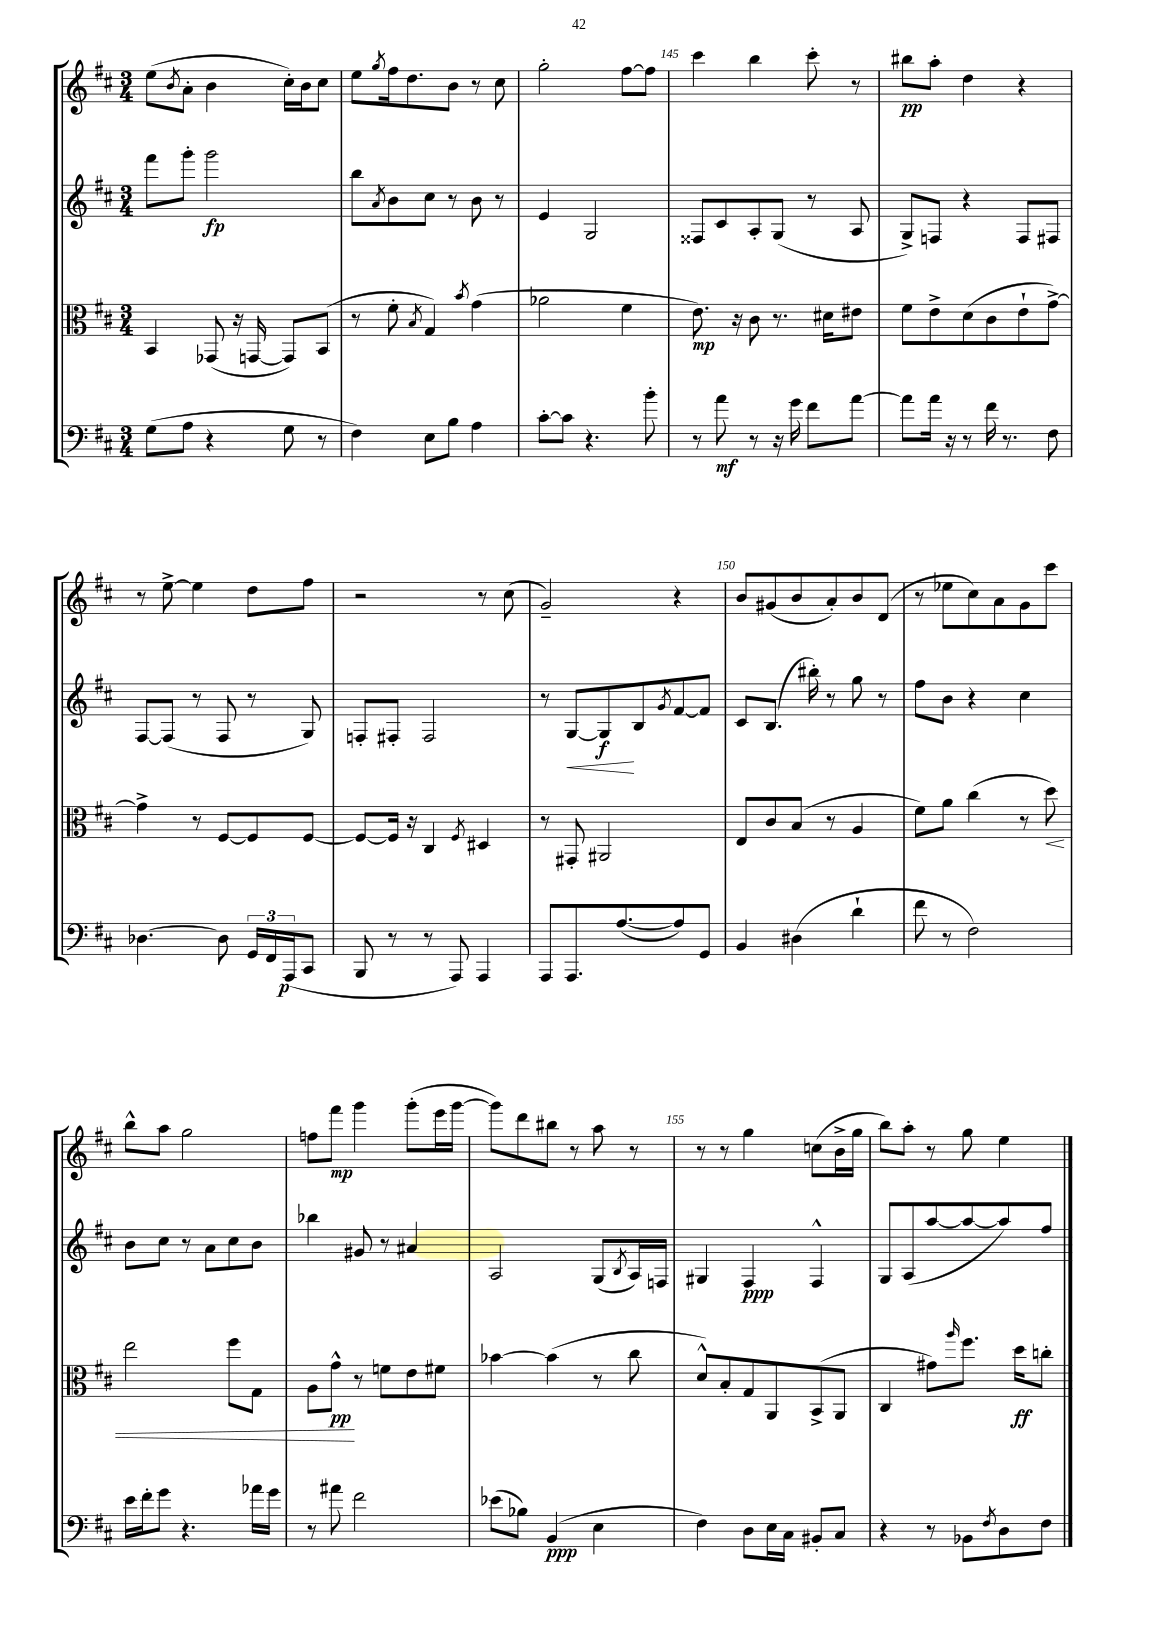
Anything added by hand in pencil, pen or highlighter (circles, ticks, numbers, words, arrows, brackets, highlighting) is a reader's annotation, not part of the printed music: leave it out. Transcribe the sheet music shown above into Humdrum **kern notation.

**kern	**dynam	**kern	**dynam	**kern	**dynam	**kern	**dynam
*part4	*part4	*part3	*part3	*part2	*part2	*part1	*part1
*staff4	*staff4	*staff3	*staff3	*staff2	*staff2	*staff1	*staff1
*clefF4	*	*clefC3	*	*clefG2	*	*clefG2	*
*k[f#c#]	*	*k[f#c#]	*	*k[f#c#]	*	*k[f#c#]	*
*M3/4	*	*M3/4	*	*M3/4	*	*M3/4	*
=142	=142	=142	=142	=142	=142	=142	=142
(8G\L	.	4BB/	.	8fff#\L	.	(8ee\L	.
.	.	.	.	.	.	8qb/	.
8A\J	.	.	.	8ggg'\J	.	8a'\J	.
4r	.	(8GG-X/	.	2ggg\	fp	4b\	.
.	.	16r	.	.	.	.	.
.	.	[16GGn/	.	.	.	.	.
8G\	.	8GG/L])	.	.	.	16cc#'\LL)	.
.	.	.	.	.	.	16b\J	.
8r	.	(8BB/J	.	.	.	8cc#\J	.
=143	=143	=143	=143	=143	=143	=143	=143
4F#\)	.	8r	.	8bb\L	.	8ee\L	.
.	.	.	.	8qa/	.	8qgg/	.
.	.	8f#'\	.	8b\	.	16ff#\k	.
.	.	.	.	.	.	8.dd\	.
.	.	8qB/	.	.	.	.	.
8E\L	.	4G/)	.	8cc#\J	.	.	.
8B\J	.	.	.	8r	.	8b\J	.
.	.	8qb/	.	.	.	.	.
4A\	.	(4g\	.	8b\	.	8r	.
.	.	.	.	8r	.	8cc#\	.
=144	=144	=144	=144	=144	=144	=144	=144
[8c#'\L	.	2a-X\	.	4e/	.	2gg'\	.
8c#\J]	.	.	.	.	.	.	.
4.r	.	.	.	2G/	.	.	.
.	.	4f#\	.	.	.	[8ff#\L	.
8b'\	.	.	.	.	.	8ff#\J]	.
=145	=145	=145	=145	=145	=145	=145	=145
8r	.	8.e\)	mp	8F##X/L	.	4ccc#\	.
8a\	mf	.	.	8c#/	.	.	.
.	.	16r	.	.	.	.	.
8r	.	8c#\	.	8A'/	.	4bb\	.
16r	.	8.r	.	(8G/J	.	.	.
16g\	.	.	.	.	.	.	.
8f#\L	.	.	.	8r	.	8ccc#'\	.
.	.	16d#X\KL	.	.	.	.	.
[8a\J	.	8e#X\J	.	8A/	.	8r	.
=146	=146	=146	=146	=146	=146	=146	=146
8a\L]	.	8f#\L	.	8G^/L)	.	8bb#X\L	pp
16a\Jk	.	8e^\	.	8Fn/J	.	8aa'\J	.
16r	.	.	.	.	.	.	.
8r	.	(8d\	.	4r	.	4dd\	.
16f#\	.	8c#\	.	.	.	.	.
8.r	.	.	.	.	.	.	.
.	.	8e`\	.	8F/L	.	4r	.
8F#\	.	[8g^\J)	.	8F#X/J	.	.	.
!!LO:LB:g=z
=147	=147	=147	=147	=147	=147	=147	=147
[4.D-X\	.	4g^\]	.	[8F#/L	.	8r	.
.	.	.	.	(8F#/J]	.	[8ee^\	.
.	.	8r	.	8r	.	4ee\]	.
8D-\]	.	[8F#/L	.	8F#/	.	.	.
24GG/LL	.	8F#/]	.	8r	.	8dd\L	.
24FF#/	.	.	.	.	.	.	.
(24AAA/J	p	.	.	.	.	.	.
8CC#/J	.	[8F#/J	.	8G/)	.	8ff#\J	.
=148	=148	=148	=148	=148	=148	=148	=148
8BBB/	.	8F#/L_	.	8Fn'/L	.	2r	.
8r	.	16F#/Jk]	.	8F#X'/J	.	.	.
.	.	16r	.	.	.	.	.
8r	.	4C#/	.	2F#/	.	.	.
8AAA/)	.	.	.	.	.	.	.
.	.	8qF#/	.	.	.	.	.
4AAA/	.	4D#X/	.	.	.	8r	.
.	.	.	.	.	.	(8cc#\	.
=149	=149	=149	=149	=149	=149	=149	=149
8AAA/L	.	8r	.	8r	.	2g~/)	.
!	!	!	!	!	!LO:HP:b	!	!
8.AAA/	.	8GG#X'/	.	[8G/L	<	.	.
.	.	2AA#X/	.	8G/]	f	.	.
([8.A/	.	.	.	.	.	.	.
.	.	.	.	8B/	[	.	.
.	.	.	.	8qg/	.	.	.
8A/])	.	.	.	[8f#/	.	4r	.
8GG/J	.	.	.	8f#/J]	.	.	.
=150	=150	=150	=150	=150	=150	=150	=150
4BB/	.	8E/L	.	8c#/L	.	8b/L	.
.	.	8c#/	.	(8.B/J	.	(8g#X/	.
(4D#X\	.	(8B/J	.	.	.	8b/	.
.	.	.	.	16bb#X'\)	.	.	.
.	.	8r	.	8r	.	8a'/)	.
4d`\	.	4A/	.	8gg\	.	8b/	.
.	.	.	.	8r	.	(8d/J	.
=151	=151	=151	=151	=151	=151	=151	=151
8f#\	.	8f#\L)	.	8ff#\L	.	8r	.
8r	.	8a\J	.	8b\J	.	8ee-X\L	.
2F#\)	.	(4cc#\	.	4r	.	8cc#\)	.
.	.	.	.	.	.	8a\	.
.	.	8r	.	4cc#\	.	8g\	.
!	!	!	!LO:HP:b	!	!	!	!
.	.	8dd\)	<	.	.	8ccc#\J	.
!!LO:LB:g=z
=152	=152	=152	=152	=152	=152	=152	=152
16e\LL	.	2ee\	.	8b\L	.	8bb^^\L	.
16f#'\J	.	.	.	.	.	.	.
8g\J	.	.	.	8cc#\J	.	8aa\J	.
4.r	.	.	.	8r	.	2gg\	.
.	.	.	.	8a\L	.	.	.
.	.	8ff#\L	.	8cc#\	.	.	.
16a-X\LL	.	8G\J	.	8b\J	.	.	.
16g\JJ	.	.	.	.	.	.	.
=153	=153	=153	=153	=153	=153	=153	=153
8r	.	8A\L	.	4bb-X\	.	8ffn\L	.
8a#X\	.	8g^^\J	pp	.	.	8fff#\J	mp
2f#\	.	8r	[	8g#X/	.	4ggg\	.
.	.	8fn\L	.	8r	.	.	.
.	.	8e\	.	4a#X/	.	(8ggg'\L	.
.	.	8f#X\J	.	.	.	16eee\L	.
.	.	.	.	.	.	[16ggg\JJ	.
=154	=154	=154	=154	=154	=154	=154	=154
(8e-X\L	.	[4b-X\	.	2A/	.	8ggg\L])	.
8B-X\J)	.	.	.	.	.	8ddd\	.
(4BB/	ppp	(4b-\]	.	.	.	8bb#X\J	.
.	.	.	.	.	.	8r	.
4E\	.	8r	.	(8G/L	.	8aa\	.
.	.	.	.	8qB/	.	.	.
.	.	8cc#\	.	16A/L)	.	8r	.
.	.	.	.	16Fn/JJ	.	.	.
=155	=155	=155	=155	=155	=155	=155	=155
4F#\)	.	8d^^/L)	.	4G#X/	.	8r	.
.	.	8B'/	.	.	.	8r	.
8D\L	.	8G/	.	4F#/	ppp	4gg\	.
16E\L	.	8AA/	.	.	.	.	.
16C#\JJ	.	.	.	.	.	.	.
8BB#X'/L	.	(8BB^/	.	4F#^^/	.	(8ccn\L	.
8C#/J	.	8AA/J	.	.	.	16b^\L	.
.	.	.	.	.	.	16gg\JJ	.
=156	=156	=156	=156	=156	=156	=156	=156
4r	.	4C#/	.	8G/L	.	8bb\L)	.
.	.	.	.	(8A/	.	8aa'\J	.
8r	.	8g#X\L)	.	[8aa/	.	8r	.
.	.	16qqaa/	.	.	.	.	.
8BB-X\L	.	8.ff#\J	.	8aa/_	.	8gg\	.
8qF#/	.	.	.	.	.	.	.
8D\	.	.	.	8aa/])	.	4ee\	.
.	.	16dd\KL	ff	.	.	.	.
8F#\J	.	8ccn'\J	.	8ff#/J	.	.	.
==	==	==	==	==	==	==	==
*-	*-	*-	*-	*-	*-	*-	*-
